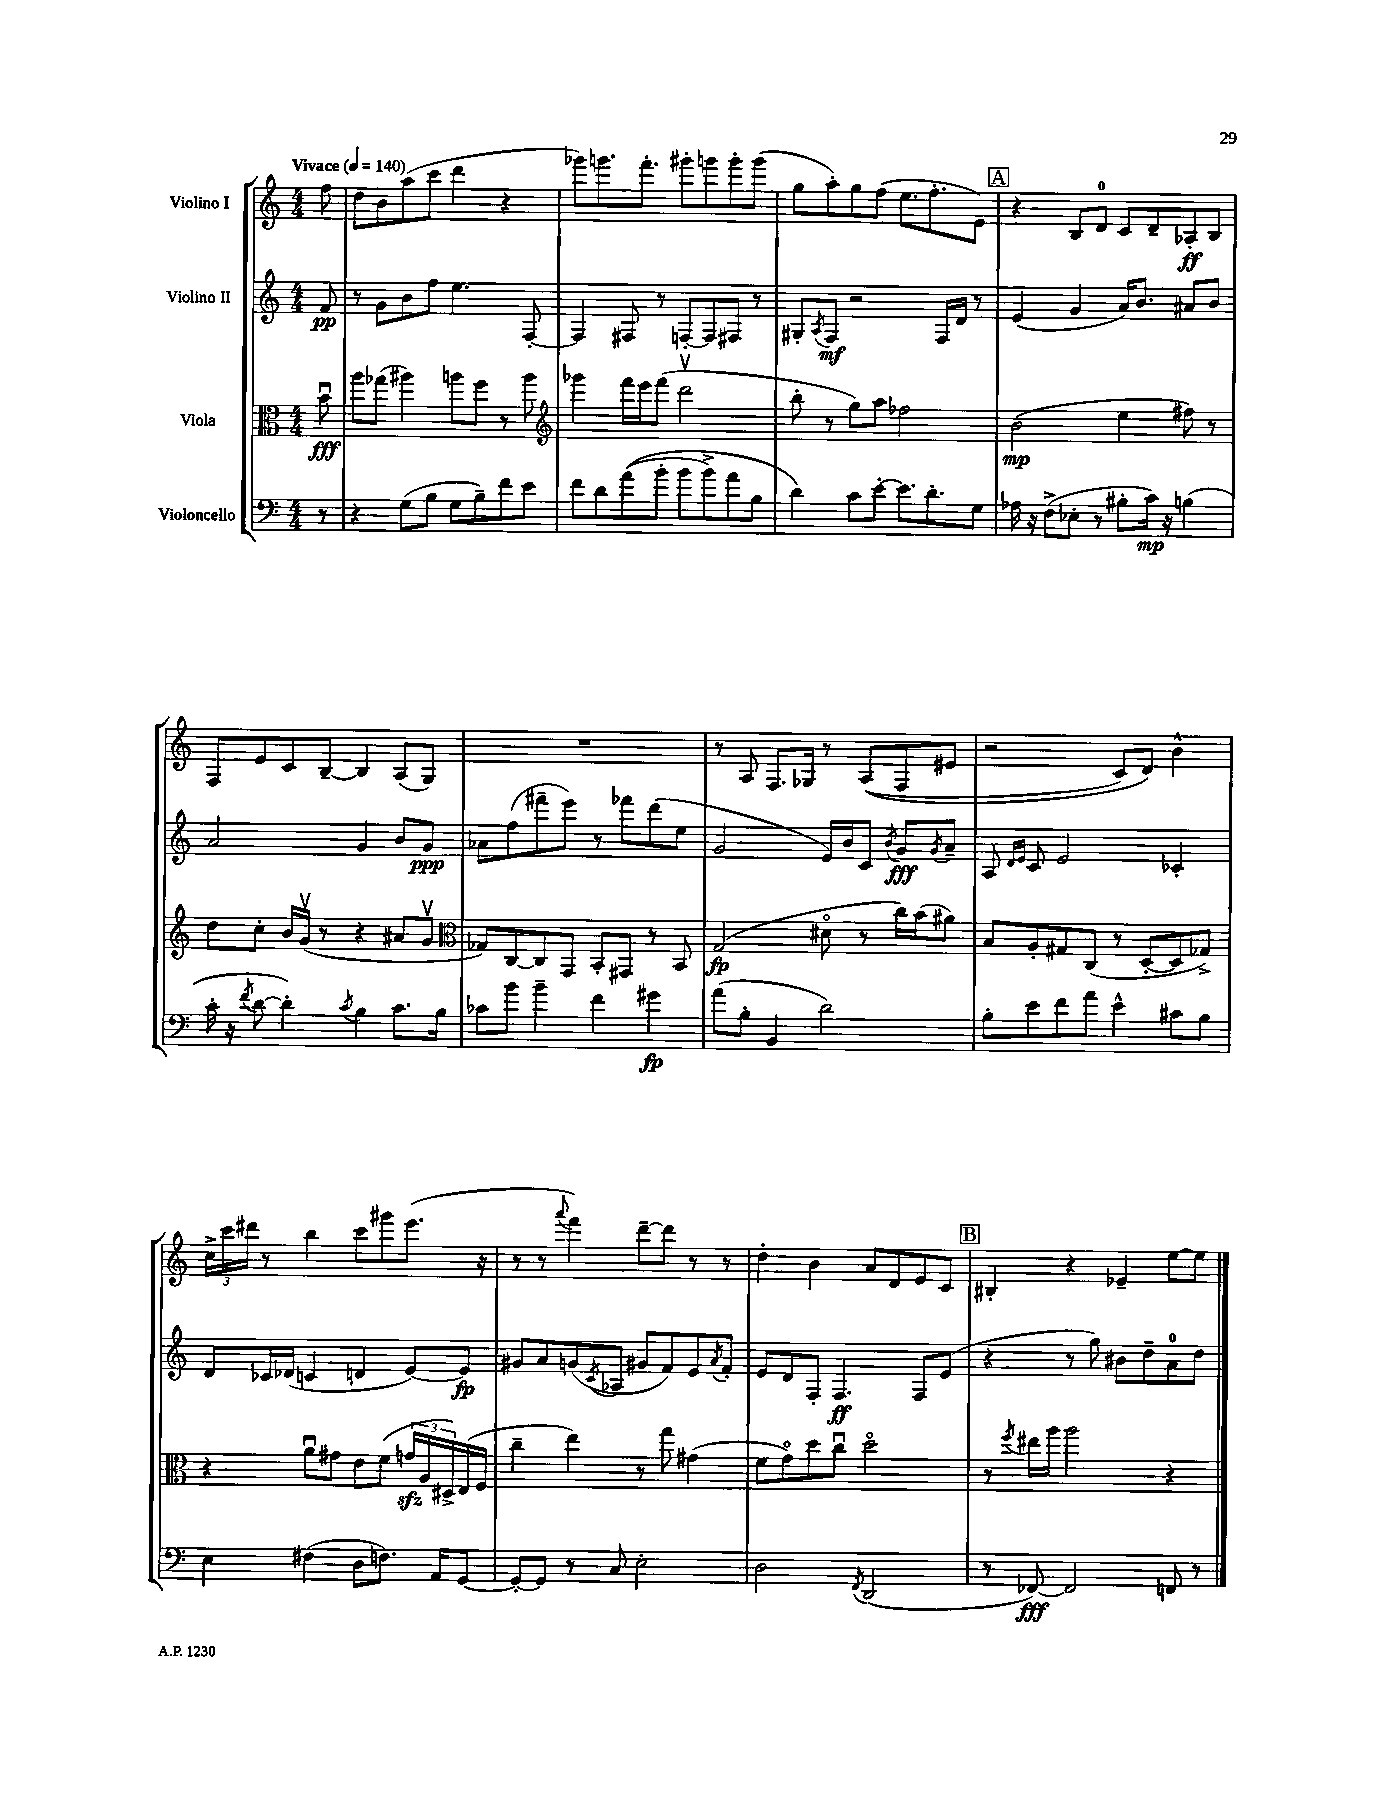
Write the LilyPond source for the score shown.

<<
\new StaffGroup <<
\new Staff = "s0" \with { instrumentName = "Violino I" } {
    \clef treble \key c \major \numericTimeSignature \time 4/4 \partial 8 \tempo "Vivace" 4 = 140
    f''8 |
    d''8 b'8 a''8( c'''8 d'''4 r4 |
    ges'''8) g'''8. f'''8.-. gis'''8-. g'''8 g'''8-. g'''8( |
    g''8 a''8-.) g''8 f''8( e''8. f''8.-. e'8) |
    \mark \markup { \box "A" } r4 b8 d'8-0 c'8 d'8-- aes8-.\ff b8 |
    f8 e'8 c'8 b8~-- b4 a8( g8) |
    R1 |
    r8 a8 f8. ges16 r8 a8(\( f8 eis'8 |
    r2 c'8) d'8\) b'4-^ |
    \tuplet 3/2 { c''16-> c'''16 dis'''16 } r8 b''4 c'''8 gis'''8 e'''8.( r16 |
    r8 r8 \appoggiatura { a'''8 } f'''4) d'''8~-- d'''8 r8 r8 |
    d''4-. b'4 a'8 d'8 e'8 c'8 |
    \mark \markup { \box "B" } bis4-. r4 ees'4-- e''8~ e''8 \bar "|." |
}
\new Staff = "s1" \with { instrumentName = "Violino II" } {
    \clef treble \key c \major \numericTimeSignature \time 4/4 \partial 8
    f'8\pp |
    r8 g'8 b'8 f''8 e''4. f8~-. |
    f4 fis8 r8 f8~-. f8 fis8 r8 |
    gis8-. \acciaccatura { a8 } f8\mf r2 f16 d'16 r8 |
    \mark \markup { \box "A" } e'4( g'4 a'16) b'8. ais'8 b'8 |
    a'2 g'4 b'8 g'8\ppp |
    aes'8 f''8( fis'''8-- e'''8) r8 fes'''8 d'''8( e''8 |
    g'2 e'16) b'16 c'8 \acciaccatura { b'8 } g'8\fff \acciaccatura { g'8 } a'8-- |
    a8 \grace { d'16 e'16 } c'8 e'2 ces'4-. |
    d'8 ces'16 des'16( c'4 d'4 e'8~) e'8\fp |
    gis'8 a'8 g'8( \acciaccatura { c'8 } aes8 gis'8 f'8) e'8 \acciaccatura { a'8 } f'8-. |
    e'8 d'8 f8-. f4.\ff f8 e'8( |
    \mark \markup { \box "B" } r4 r8 g''8) bis'8 d''8-- a'8-0 d''8 \bar "|." |
}
\new Staff = "s2" \with { instrumentName = "Viola" } {
    \clef alto \key c \major \numericTimeSignature \time 4/4 \partial 8
    b'8\downbow\fff |
    a''8 ges''8( ais''4) a''8 f''8 r8 a''8 |
    \clef treble ges'''4 f'''16 e'''16 f'''8( d'''2\upbow |
    b''8-. r8 g''8) a''8 fes''2 |
    \mark \markup { \box "A" } b'2\mp( e''4 fis''8) r8 |
    d''8 c''8-. b'16 g'16\upbow( r8 r4 ais'8 g'8\upbow |
    \clef alto ges8) c8~ c8 g,8 b,8-. gis,8 r8 b,8 |
    g2\fp( dis'8\flageolet r8 c''16) b'16( ais'8) |
    b8 a8-. gis8 c8( r8 d8~-. d8 ges8->) |
    r4 a'8\downbow gis'8 e'8 f'8( \tuplet 3/2 { g'16\sfz a16 dis16->) } e16( f16 |
    c''4-- e''4) r8 g''8 gis'4( |
    f'8 g'8\flageolet) d''8 c''8\downbow d''2\flageolet |
    \mark \markup { \box "B" } r8 \acciaccatura { f''8 } eis''16 a''16 a''2 r4 \bar "|." |
}
\new Staff = "s3" \with { instrumentName = "Violoncello" } {
    \clef bass \key c \major \numericTimeSignature \time 4/4 \partial 8
    r8 |
    r4 g8( b8 g8 b8--) f'8 e'8 |
    f'8 d'8 a'8(\( b'8-. b'8 b'8->) a'8 b8 |
    d'4\) c'8 e'8~-. e'8. d'8.-. g8 |
    \mark \markup { \box "A" } aes16 r16 f8->( ees8-. r8 bis8-. c'16\mp) r16 b4( |
    c'16-. r16 \acciaccatura { f'8 } d'8~ d'4-.) \acciaccatura { c'8 } b4 c'8. b16 |
    ces'8 b'8 b'4-- f'4 gis'4\fp |
    a'8( b8-. b,4 d'2) |
    b8-. e'8 f'8 a'8 e'4-^ cis'8 b8 |
    e4 fis4( d8 f8.) a,16 g,8~ |
    g,8~-. g,8 r8 c8 e2-. |
    d2 \acciaccatura { f,8 } d,2( |
    \mark \markup { \box "B" } r8 fes,8~\fff) fes,2 f,8 r8 \bar "|." |
}
>>
>>
\layout { \context { \Score \remove "Bar_number_engraver" } }
